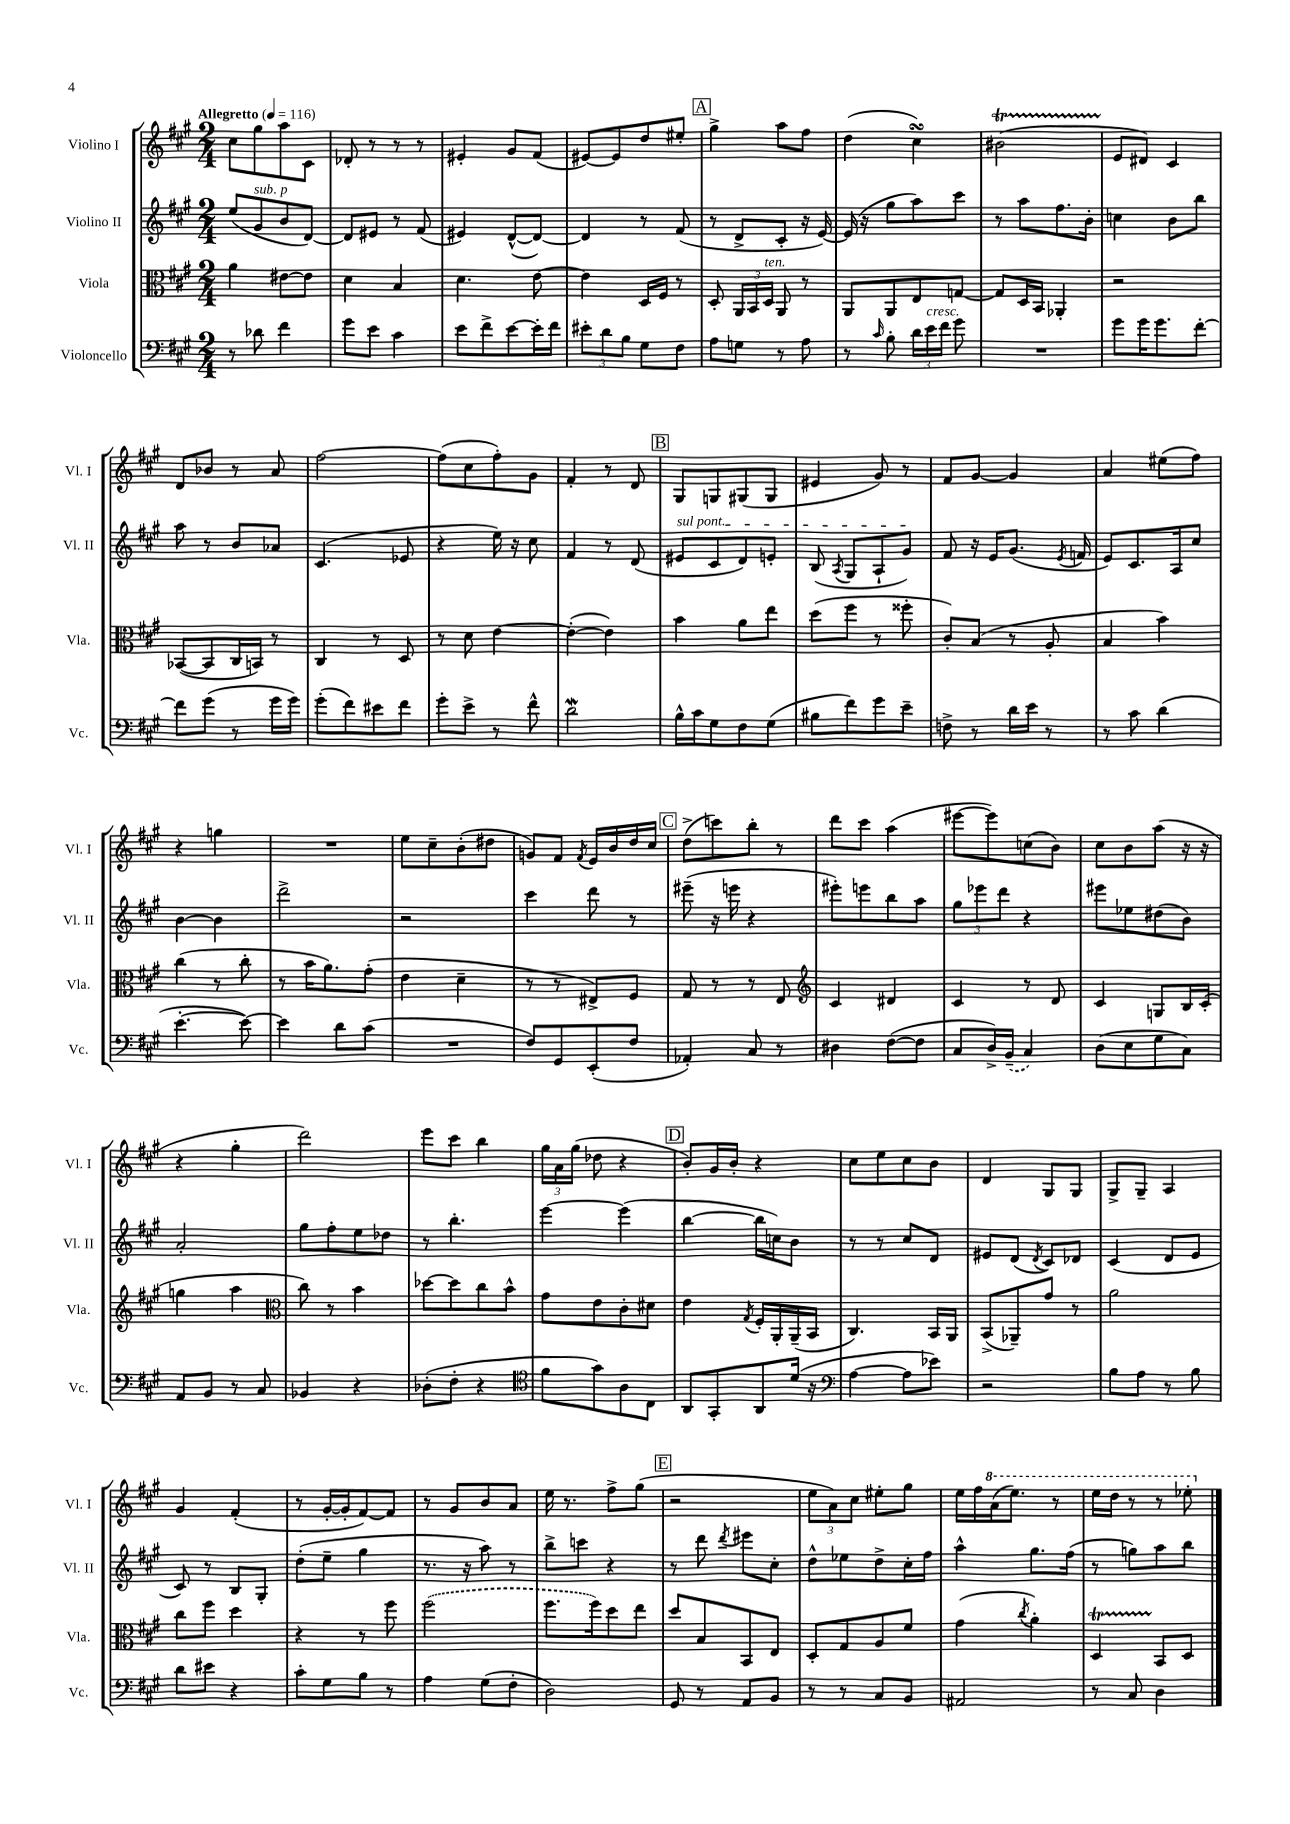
<<
\new StaffGroup <<
\new Staff = "s0" \with { instrumentName = "Violino I" shortInstrumentName = "Vl. I" } {
    \clef treble \key a \major \numericTimeSignature \time 2/4 \tempo "Allegretto" 4 = 116
    \autoBeamOff cis''8[ gis''8 a''8 cis'8] |
    des'8-. r8 r8 r8 |
    eis'4-. gis'8[ fis'8]( |
    eis'8[~) eis'8 d''8 eis''8]-. |
    \mark \markup { \box "A" } gis''4-> a''8[ fis''8] |
    d''4( cis''4\turn) |
    bis'2\startTrillSpan( |
    e'8[\stopTrillSpan dis'8]) cis'4 |
    d'8[ bes'8] r8 a'8 |
    fis''2~ |
    fis''8[( cis''8 fis''8-.) gis'8] |
    fis'4-. r8 d'8 |
    \mark \markup { \box "B" } gis8[ g8 gis8( gis8] |
    eis'4 gis'8) r8 |
    fis'8[ gis'8]~ gis'4 |
    a'4 eis''8[( fis''8]) |
    r4 g''4 |
    R2 |
    e''8[ cis''8-- b'8-.( dis''8] |
    g'8[) fis'8] \acciaccatura { fis'8 } e'16[ b'16 d''16 cis''16] |
    \mark \markup { \box "C" } d''8[->( c'''8) b''8]-. r8 |
    d'''8[ cis'''8] a''4( |
    eis'''8[~ eis'''8) c''8( b'8]) |
    cis''8[ b'8 a''8]( r16 r16 |
    r4 gis''4-. |
    d'''2) |
    e'''8[ cis'''8] b''4 |
    \tuplet 3/2 { gis''16[ a'16 gis''16]( } des''8 r4 |
    \mark \markup { \box "D" } b'8[-.) gis'16 b'16]-. r4 |
    cis''8[ e''8 cis''8 b'8] |
    d'4 gis8[ gis8] |
    gis8[-> gis8]-- a4 |
    gis'4 fis'4-.( |
    r8 gis'16[~-. gis'16-. fis'8~) fis'8] |
    r8 gis'8[ b'8 a'8] |
    e''16 r8. fis''8[-> gis''8]( |
    \mark \markup { \box "E" } r2 |
    \tuplet 3/2 { e''8[ a'8) cis''8] } eis''8[-. gis''8] |
    e''16[ fis''16 \ottava #1 a''16( e'''8.]) r8 |
    e'''16[ d'''16] r8 r8 ees'''8-. \ottava #0 \bar "|." |
}
\new Staff = "s1" \with { instrumentName = "Violino II" shortInstrumentName = "Vl. II" } {
    \clef treble \key a \major \numericTimeSignature \time 2/4
    \autoBeamOff e''8[( gis'8^\markup { \italic "sub. p" } b'8 d'8]~) |
    d'8[ eis'8] r8 fis'8( |
    eis'4) d'8[~-^( d'8]~) |
    d'4 r8 fis'8( |
    \mark \markup { \box "A" } r8 d'8[-> cis'8]-. r16 e'16~) |
    e'16( r16 gis''8[ a''8) cis'''8] |
    r8 a''8[ fis''8. b'16]-. |
    c''4 b'8[ b''8] |
    a''8 r8 b'8[ aes'8] |
    cis'4.( ees'8 |
    r4 e''16) r16 cis''8 |
    fis'4 r8 d'8( |
    \mark \markup { \box "B" } \once \override TextSpanner.bound-details.left.text = \markup { \italic "sul pont." } eis'8[\startTextSpan cis'8 d'8) e'8]-. |
    b8( \acciaccatura { a8 } gis8[ a8-! gis'8]\stopTextSpan) |
    fis'8 r16 e'16[ gis'8.]( \acciaccatura { e'8 } f'16 |
    e'8[) cis'8. a16 cis''8] |
    b'4~ b'4 |
    d'''2-> |
    r2 |
    cis'''4 d'''8 r8 |
    \mark \markup { \box "C" } eis'''8--( r16 e'''16 r4 |
    eis'''8[-.) e'''8 b''8 a''8] |
    \tuplet 3/2 { gis''8[ ees'''8 d'''8] } r4 |
    eis'''8[ ees''8 dis''8( b'8]) |
    a'2-. |
    gis''8[ fis''8-. e''8 des''8] |
    r8 b''4.-. |
    e'''4~ e'''4( |
    \mark \markup { \box "D" } b''4~ b''16[ c''16) b'8] |
    r8 r8 cis''8[ d'8] |
    eis'8[ d'8]( \acciaccatura { d'8 } cis'8[) des'8] |
    cis'4( d'8[ e'8] |
    cis'8) r8 b8[ gis8]-. |
    d''8[-.( e''8]-- gis''4 |
    r8. r16 a''8) r8 |
    b''8[-> c'''8] r4 |
    \mark \markup { \box "E" } r8 d'''8 \acciaccatura { d'''8 } eis'''8[ cis''8]-. |
    d''8[-^ ees''8 d''8-> cis''16-. fis''16] |
    a''4-^ gis''8.[ fis''16]( |
    r8 g''8[) a''8 b''8] \bar "|." |
}
\new Staff = "s2" \with { instrumentName = "Viola" shortInstrumentName = "Vla." } {
    \clef alto \key a \major \numericTimeSignature \time 2/4
    \autoBeamOff a'4 eis'8[~ eis'8] |
    d'4 b4 |
    d'4. e'8~ |
    e'4 d16[ fis16] r8 |
    \mark \markup { \box "A" } d8-. \tuplet 3/2 { a,16[ b,16 d16]^\markup { \italic "ten." } } a,8 r8 |
    a,8[ a,8 e8 g8]~ |
    g8[ d16 b,16] aes,4-. |
    r2 |
    bes,8[~( bes,8 cis16 b,16]) r8 |
    cis4 r8 d8 |
    r8 d'8 e'4~ |
    e'4~-.( e'4) |
    \mark \markup { \box "B" } b'4 a'8[ e''8] |
    d''8[( fis''8] r8 fisis''8-. |
    cis'8[-.) b8]( r8 a8-. |
    b4 b'4) |
    cis''4( r8 cis''8-. |
    r8 b'16[ a'8.) gis'8]-.( |
    e'4 d'4-- |
    r8 r8 eis8[->) fis8] |
    \mark \markup { \box "C" } gis8 r8 r8 e8 |
    \clef treble cis'4 dis'4 |
    cis'4 r8 d'8 |
    cis'4 g8[ b16 cis'16]-.( |
    g''4 a''4 |
    \clef alto cis''8) r8 b'4 |
    des''8[~ des''8 cis''8 b'8]-^ |
    gis'8[ e'8 cis'8-. dis'8] |
    \mark \markup { \box "D" } e'4 \acciaccatura { gis8 } fis16[-. a,16-. a,16--( b,16] |
    cis4.) b,16[ a,16] |
    b,8[->( aes,8--) gis'8] r8 |
    a'2 |
    cis''8[ fis''8] d''4 |
    r4 r8 fis''8 |
    \once \slurDashed fis''2( |
    fis''8.[ fis''16) d''8 e''8] |
    \mark \markup { \box "E" } d''8[ b8 b,8 e8] |
    d8[-. gis8 a8 fis'8] |
    gis'4( \acciaccatura { cis''8 } a'4-.) |
    d4\startTrillSpan b,8[\stopTrillSpan d8] \bar "|." |
}
\new Staff = "s3" \with { instrumentName = "Violoncello" shortInstrumentName = "Vc." } {
    \clef bass \key a \major \numericTimeSignature \time 2/4
    \autoBeamOff r8 des'8 fis'4 |
    gis'8[ e'8] cis'4 |
    e'8[ fis'8-> e'8~ e'16-. fis'16] |
    \tuplet 3/2 { eis'8[-. d'8 b8] } gis8[ fis8] |
    \mark \markup { \box "A" } a8[ g8] r8 a8 |
    r8 \grace { cis'16 } b8-. \tuplet 3/2 { d'16[ e'16^\markup { \italic "cresc." } fis'16] } gis'8 |
    R2 |
    gis'8[ gis'16 gis'8. fis'8]~-. |
    fis'8[ gis'8]( r8 gis'16[ gis'16]) |
    gis'8[-.( fis'8) eis'8 fis'8] |
    gis'8[-. e'8]-> r8 fis'8-^ |
    d'2\mordent |
    \mark \markup { \box "B" } b16[-^ cis'16 gis8 fis8 gis8]( |
    bis8[ fis'8) gis'8 e'8]-- |
    f8-> r8 d'16[ e'16] r8 |
    r8 cis'8 d'4( |
    e'4.~-. e'8~) |
    e'4 d'8[ cis'8]( |
    R2 |
    fis8[) gis,8 e,8-.( fis8] |
    \mark \markup { \box "C" } aes,4-.) cis8 r8 |
    dis4 fis8[~( fis8] |
    cis8[ d16->) \once \slurDashed b,16]--( cis4) |
    d8[( e8 gis8 cis8]) |
    a,8[ b,8] r8 cis8 |
    bes,4 r4 |
    des8[-.( fis8]-. r4 |
    \clef tenor fis'8[ gis'8) a8 cis8] |
    \mark \markup { \box "D" } a,8[ gis,8-. a,8 d'16]( r16 |
    \clef bass a4~ a8[ ees'8]) |
    r2 |
    b8[ a8] r8 b8 |
    d'8[ eis'8] r4 |
    cis'8[-. gis8 b8] r8 |
    a4 gis8[( fis8]-. |
    d2) |
    \mark \markup { \box "E" } gis,8 r8 a,8[ b,8] |
    r8 r8 cis8[ b,8] |
    ais,2 |
    r8 cis8 d4 \bar "|." |
}
>>
>>
\layout { \context { \Score \remove "Bar_number_engraver" } }
